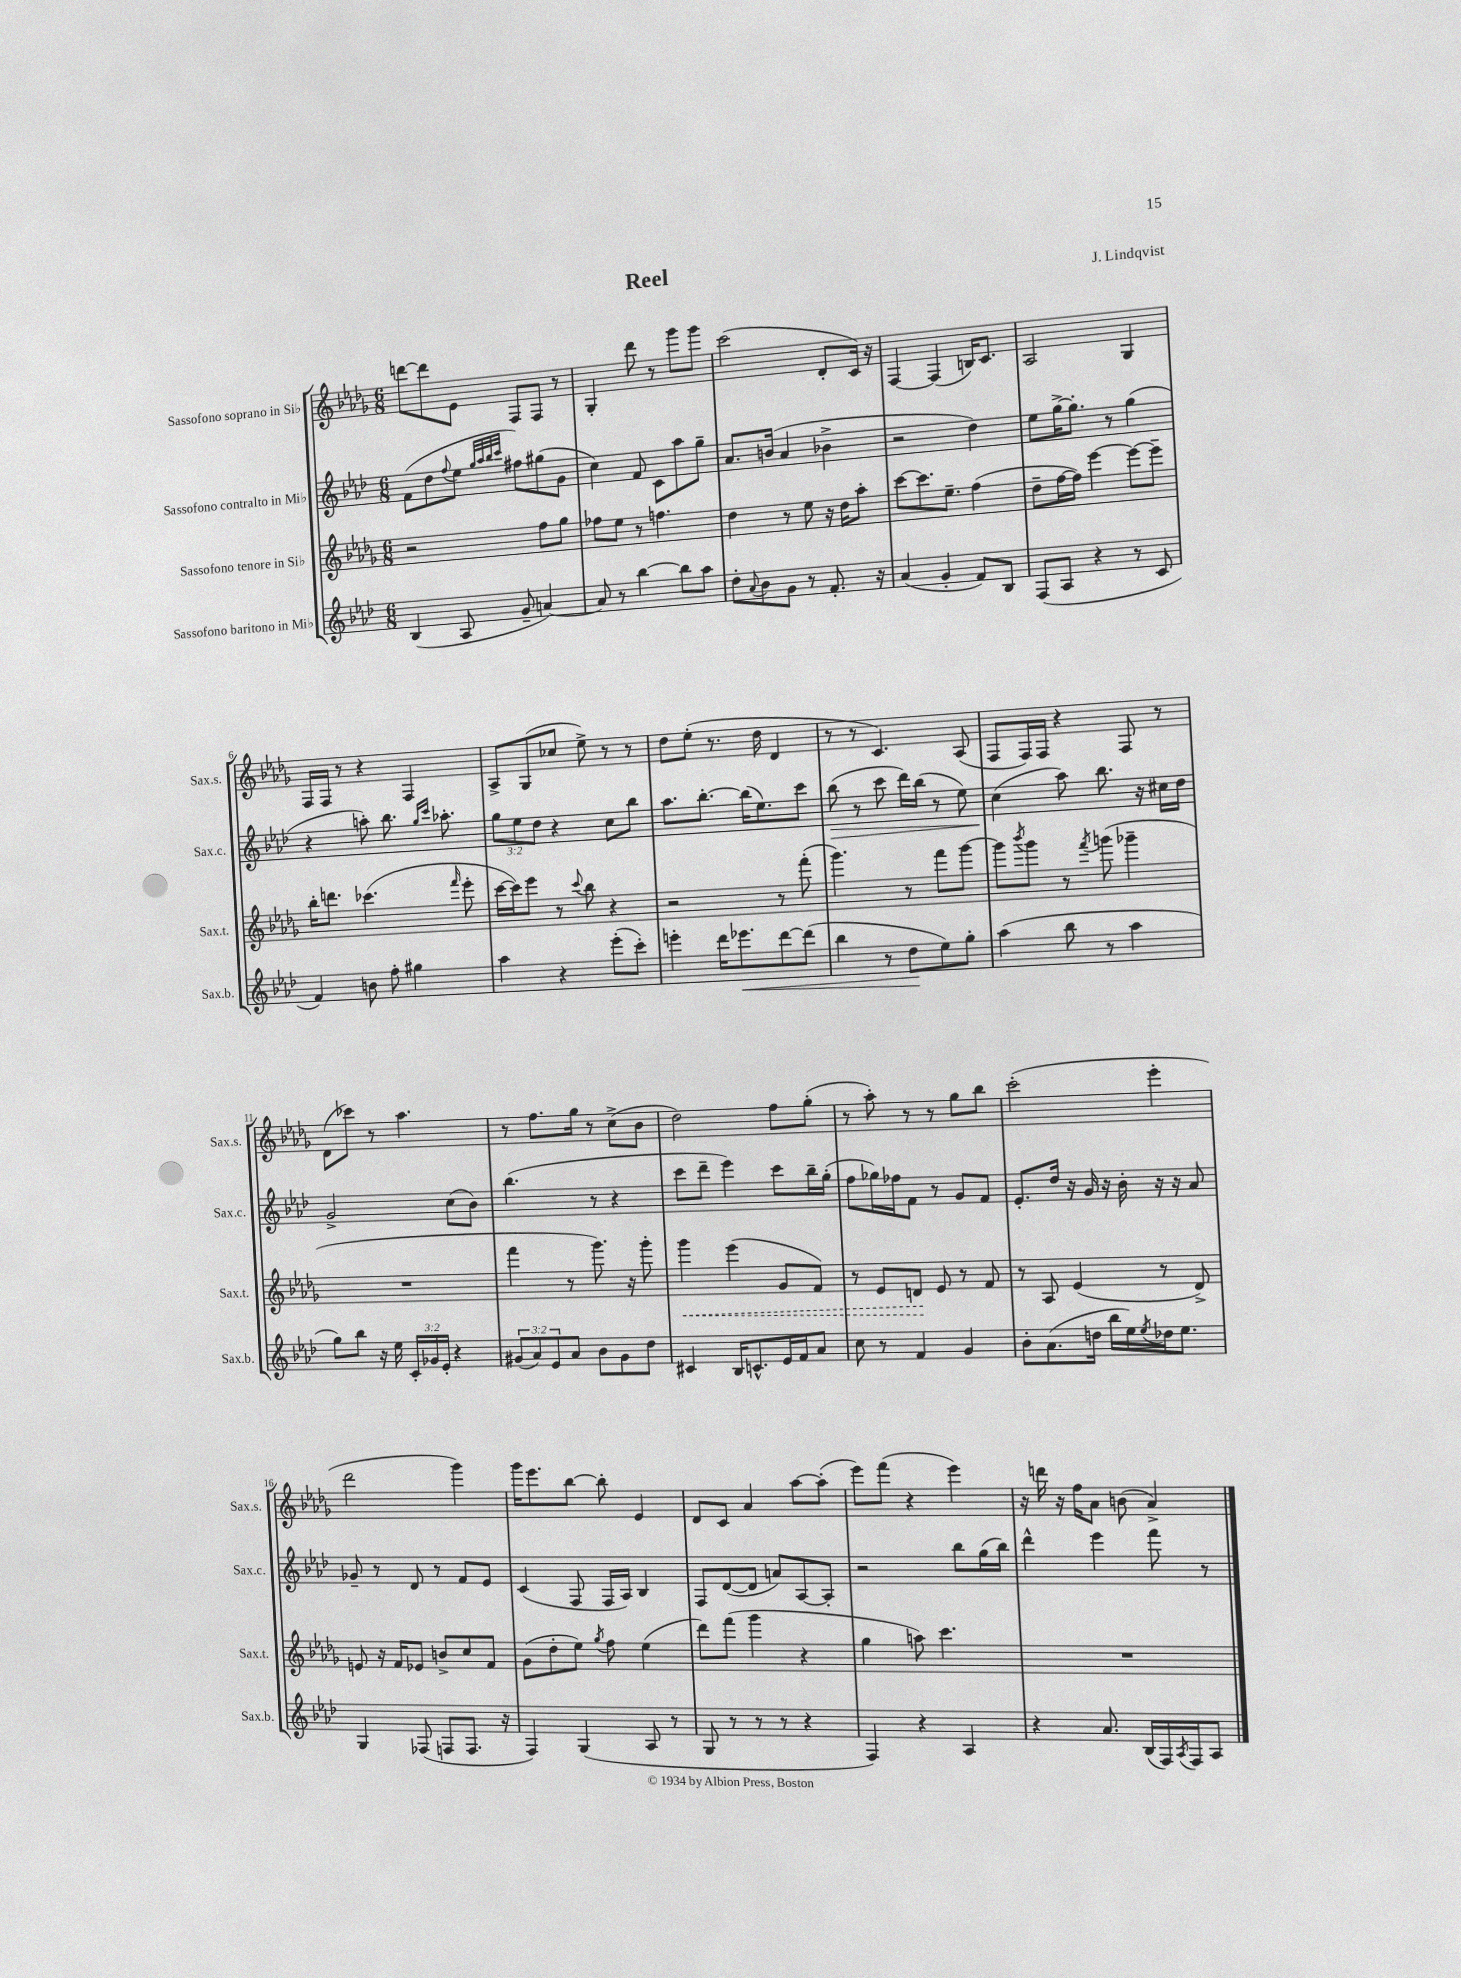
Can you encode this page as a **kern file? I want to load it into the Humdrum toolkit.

**kern	**kern	**kern	**kern
*staff4	*staff3	*staff2	*staff1
*clefG2	*clefG2	*clefG2	*clefG2
*k[b-e-a-d-]	*k[b-e-a-d-g-]	*k[b-e-a-d-]	*k[b-e-a-d-g-]
*M6/8	*M6/8	*M6/8	*M6/8
(4B-/	2r	(8f\L	[8ddd\L
.	.	8dd-\	8ddd\]
.	.	8qqff/	.
8A-/	.	8ee-\J	8e-\J
.	.	32qqgg/LLL	.
.	.	32qqaa-/	.
.	.	32qqbb-/	.
.	.	32qqccc/JJJ	.
8g~/	.	8ff#\L)	8F/L
[4a/)	8ff\L	(8gg#\	8F/J
.	8gg-\J	8g\J	8r
=	=	=	=
8a/]	8ff-\L	4cc\)	4G-'/
8r	8ee-\J	.	.
[4bb-\	8r	8f/	8ddd-\
.	4.ff\	8c\L	8r
8bb-\]L	.	8aa-\	8ggg-\L
8aa-\J	.	8gg~\J	8ggg-\J
=	=	=	=
8dd-'\L	4dd-\	8.a-/L	(2ccc\
8qqa-/	.	.	.
8b-\	.	.	.
.	.	(16b/Jk	.
8g\J	8r	4a-/	.
8r	8ee-\	.	.
8.f'/	16r	4b-^\	8d-'/L
.	16dd-\LK	.	.
.	8aa-'\J	.	16c/Jk)
16r	.	.	16r
=	=	=	=
(4a-/	[8ccc\L	2r	[4F/
.	8.ccc\]	.	.
4g'/	.	.	(4F/]
.	8.ee-~\J	.	.
8f/L)	(4ff\	4dd-\)	16B/LK)
.	.	.	8.c/J
8B-/J	.	.	.
=	=	=	=
(8F/L	8dd-~\L	8ee-\L	2A-/
8A-/J	[16ff\L	[16gg^\K	.
.	16ff\]JJ)	8.gg'\]J	.
4r	[4eee-\	.	.
.	.	8r	.
8r	8eee-\_L	(4gg\	4G-/
8c/	8eee-~\]J	.	.
=	=	=	=
4f/)	16bb-'\LK	4r	16F/LL
.	8.ddd\J	.	16F/JJ
.	.	.	8r
8b\	(4.ccc-\	8aa'\)	4r
8ff'\	.	8.bb-\	.
4gg#\	.	.	4F/
.	.	16qqgg/LL	.
.	.	16qqccc/JJ	.
.	.	8.aa-'\	.
.	16qqfff/	.	.
.	8eee-'\	.	.
=	=	=	=
4aa-\	[16ccc\LL	12gg\L	8A-^/L
.	16ccc\]J)	.	.
.	.	12ee-\	.
.	8eee-\J	.	(8G-/
.	.	12dd-\J	.
4r	8r	4r	8cc-/J
.	8qqccc/	.	.
.	8bb-\	.	8ee-^\)
(8eee-'\L	4r	8cc\L	8r
8ccc'\J)	.	8bb-\J	8r
=	=	=	=
4eee'\	2r	8.aa-\L	8dd-\L
.	.	.	(8ee-'\J
.	.	[8.bb-'\J	.
16ddd-\LK	.	.	8.r
8.eee-\	.	.	.
.	.	(16bb-\]LK	.
.	.	8.ee-\)	16dd-\
[8ddd-\	8r	.	4d-/
(8ddd-\]J	(8fff'\	8ccc\J	.
=	=	=	=
4bb-\	4.ggg-\)	(8bb-\	8r
.	.	8r	8r
8r	.	8ccc\	4.c/)
8dd-\L	8r	16ddd-\LL)	.
.	.	(16bb-\JJ	.
8ee-\)	8fff\L	8r	.
8gg'\J	[8ggg-\J	8ee-\)	(8A-/
=	=	=	=
(4aa-\	8ggg-\]L	(4cc\	8F/L
.	8qbbb-/	.	.
.	8ggg-\J	.	16F/L)
.	.	.	16F/JJ
8bb-\	8r	8aa-\)	4r
.	8qfff/	.	.
8r	(8ggg\	8.bb-\	.
4aa-\	4ggg-~\	.	8F/
.	.	16r	.
.	.	16cc#\LL	8r
.	.	16dd-\JJ	.
=	=	=	=
8gg\L)	2.r	2g^/	(8d-\L
8bb-\J	.	.	8ccc-\J)
16r	.	.	8r
16ee-\	.	.	.
24c'/LL	.	.	4.aa-\
24g-/	.	.	.
24e-'/JJ	.	.	.
4r	.	(8cc\L	.
.	.	8b-\J)	.
=	=	=	=
(12g#/L	4fff\	(4.bb-\	8r
12a-/)	.	.	.
.	.	.	8.ff\L
12e-/	.	.	.
8a-/J	8r	.	.
.	.	.	16gg-\Jk
8b-\L	8.ggg-\)	8r	8r
8g#\	.	4r	(8cc^\L
.	16r	.	.
8dd-\J	8ggg-'\	.	8b-\J
=	=	=	=
4c#/	4ggg-\	8ccc\L	2dd-\)
.	.	8ddd-~\J	.
16B-/LK	(4eee-\	4eee-\)	.
8.c^^/	.	.	.
16e-/L	8g-/L	8ccc\L	8ff\L
16f/J	.	.	.
8a-/J	8f/J)	16bb-~\L	(8gg-'\J
.	.	(16gg'\JJ	.
=	=	=	=
8cc\	8r	8ff\L	8r
8r	8e-/L	16gg-\L)	8aa-'\)
.	.	16ff-\J	.
4f/	8d/J	8f\J	8r
.	8e-/	8r	8r
4g/	8r	8g/L	8gg-\L
.	8f/	8f/J	8bb-\J
=	=	=	=
8b-'\L	8r	8.e-'/L	(2ccc'\
(8.a-\	8A-/	.	.
.	.	16dd-/Jk	.
.	(4e-/	16r	.
16dd\Jk	.	16g/	.
16bb-\LL	.	16r	.
16ee-\)	.	16b-'\	.
8qee-/	.	.	.
16dd-\J	8r	16r	4eee-'\
8.ee-\J	.	16r	.
.	8d-^/)	8a-/	.
=	=	=	=
4G/	8e/	8g-~/	2ddd-\
.	16r	8r	.
.	16f/LK	.	.
(8F-/	8e-/J	8d-/	.
8F/L	8b^/L	8r	.
8.F/J	8cc/	8f/L	4ggg-\)
.	8f/J	8e-/J	.
16r	.	.	.
=	=	=	=
4F/)	(8g-\L	(4c/	16ggg-\LK
.	.	.	8.eee-\
.	8dd-'\	.	.
(4G/	8ee-\J)	8F/	[8bb-\J
.	8qgg-/	.	.
.	8ff\	16F/LL	8bb-'\]
.	.	16A-/JJ)	.
8A-/	(4ee-\	4B-/	4e-/
8r	.	.	.
=	=	=	=
8G/	8ddd-\L)	8F/L	8d-/L
8r	(8fff\J	([8d-/	8c/J
8r	4ggg-\	8d-/]J	4a-/
8r	.	8a/L)	.
4r	4r	[8A-/	[8aa-\L
.	.	8A-'/]J	(8aa-'\]J
=	=	=	=
4F/)	4gg-\	2r	8eee-\L)
.	.	.	(8fff\J
4r	8aa\)	.	4r
.	4.ccc\	.	.
4A-/	.	8bb-\L	4eee-\)
.	.	(16gg\L	.
.	.	16bb-\JJ)	.
=	=	=	=
4r	2.r	4ddd-^^\	16r
.	.	.	16ddd\
.	.	.	16r
.	.	.	16ff\LK
8.a-/	.	4eee-\	8a-\J
.	.	.	(8b\
(16B-/LL	.	.	.
16F/)	.	8fff\	4a-^/)
8qA-/	.	.	.
16F/J	.	.	.
8A-/J	.	8r	.
==	==	==	==
*-	*-	*-	*-
